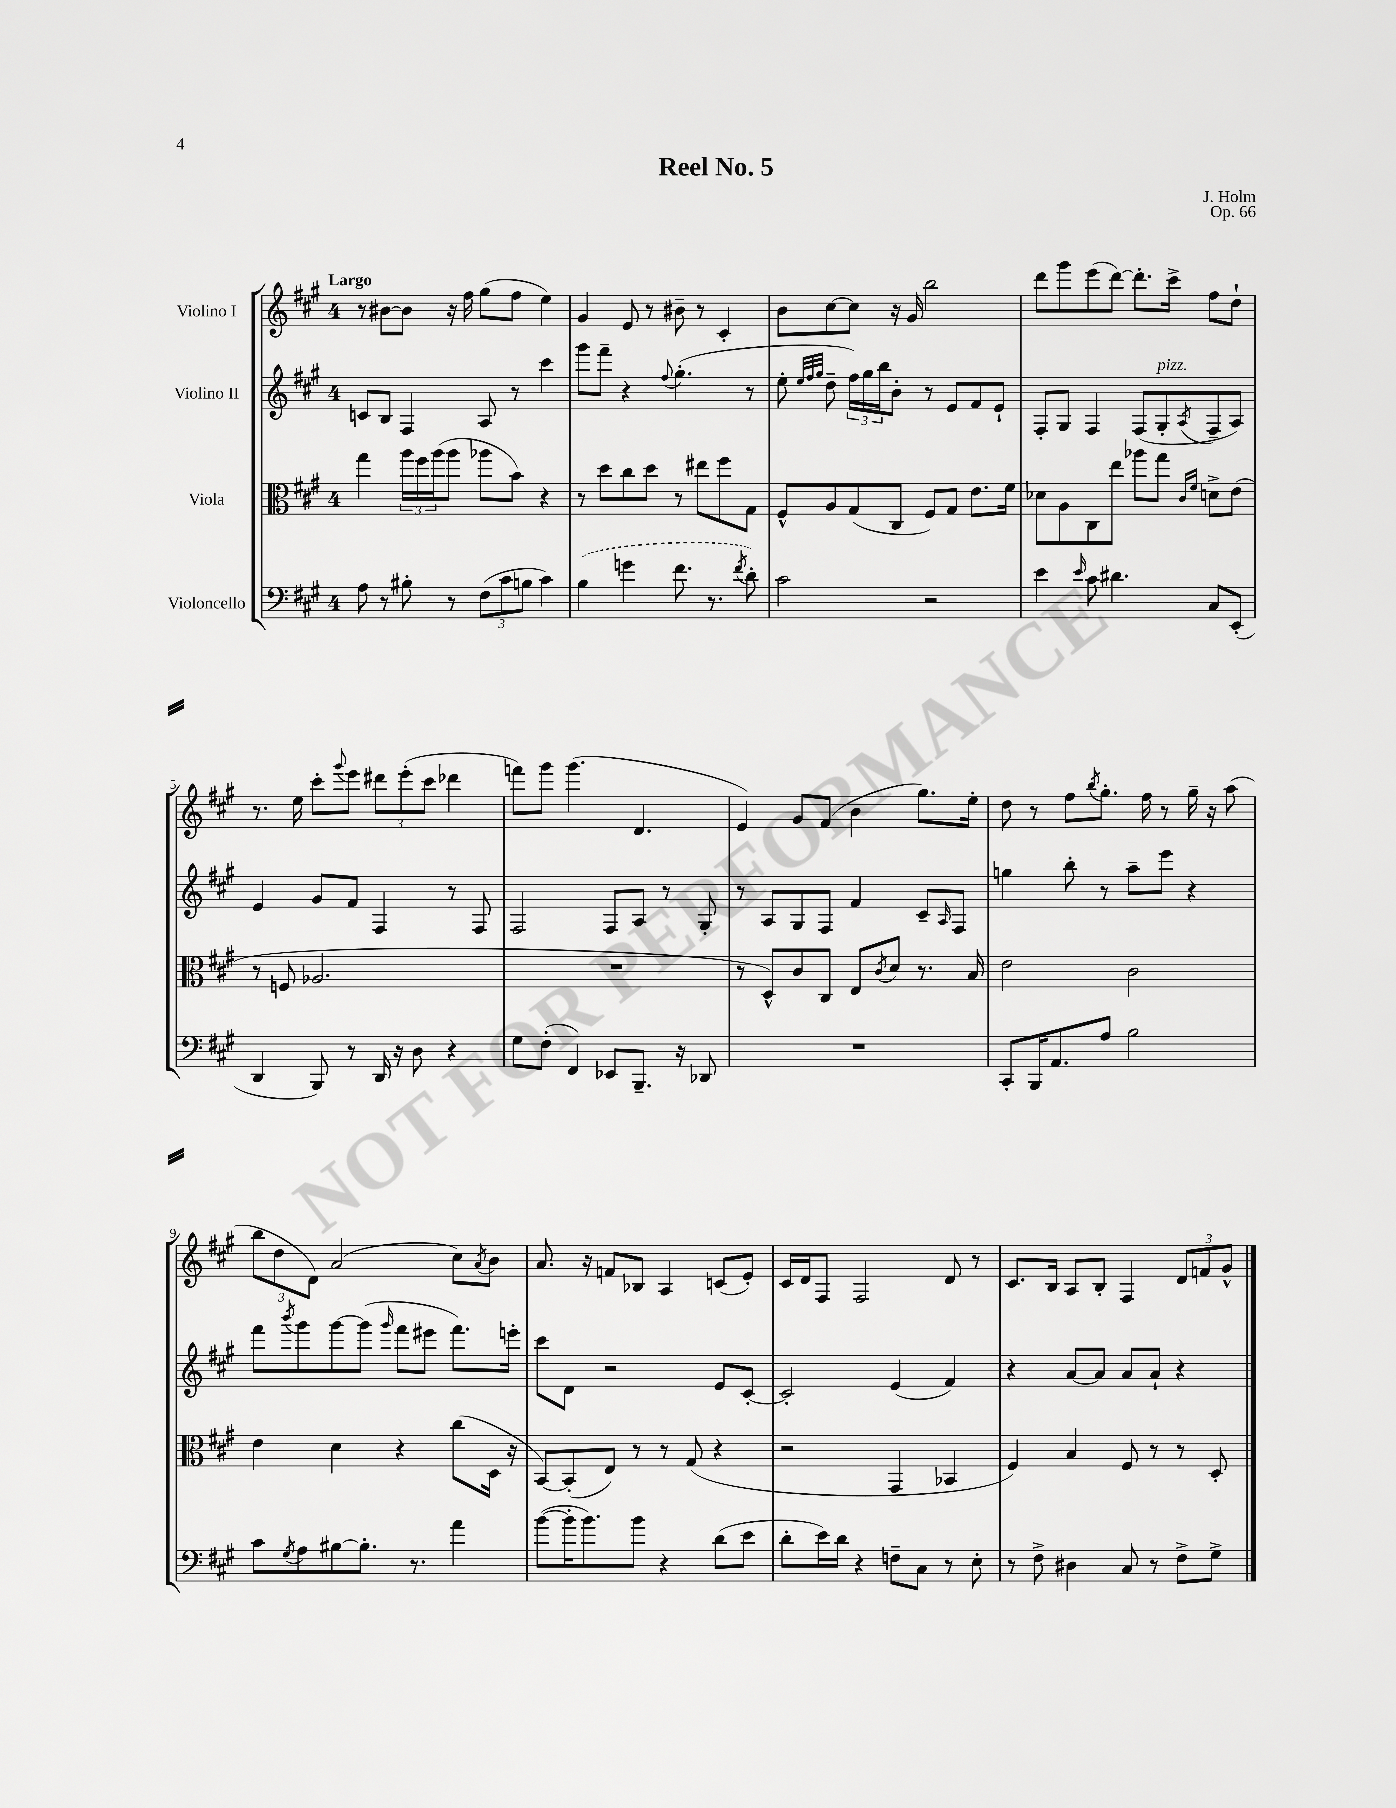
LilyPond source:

\header { title = "Reel No. 5" composer = "J. Holm" opus = "Op. 66" }
<<
\new StaffGroup <<
\new Staff = "s0" \with { instrumentName = "Violino I" } {
    \clef treble \key a \major \once \override Staff.TimeSignature.style = #'single-digit \time 4/4 \tempo "Largo"
    r8 bis'8~ bis'8 r16 fis''16 gis''8( fis''8 e''4) |
    gis'4 e'8 r8 bis'8-- r8 cis'4-. |
    b'8 cis''8~ cis''8 r16 gis'16 b''2 |
    d'''8 gis'''8 e'''8( d'''8~) d'''8.-. cis'''16-> fis''8 d''8-! |
    r8. e''16 cis'''8-. \appoggiatura { gis'''8 } e'''8 \tuplet 3/2 { dis'''8 e'''8-.( cis'''8 } des'''4 |
    f'''8) gis'''8 gis'''4.( d'4. |
    e'4) gis'8 fis'8( b'4 gis''8.) e''16-. |
    d''8 r8 fis''8 \acciaccatura { b''8 } gis''8.-. fis''16 r8 gis''16-- r16 a''8( |
    \tuplet 3/2 { b''8 d''8 d'8) } a'2( cis''8) \acciaccatura { a'8 } b'8 |
    a'8. r16 f'8 bes8 a4 c'8( e'8-.) |
    cis'16 d'16 fis8 fis2 d'8 r8 |
    cis'8. b16 a8 b8-. fis4 \tuplet 3/2 { d'8 f'8 gis'8-^ } \bar "|." |
}
\new Staff = "s1" \with { instrumentName = "Violino II" } {
    \clef treble \key a \major \once \override Staff.TimeSignature.style = #'single-digit \time 4/4
    c'8 b8 fis4 a8 r8 cis'''4 |
    gis'''8 fis'''8-- r4 \appoggiatura { fis''8 } gis''4.-.( r8 |
    e''8-. \grace { e''32 fis''32 gis''32 } d''8-- \tuplet 3/2 { fis''16) gis''16 b''16 } b'8-. r8 e'8 fis'8 e'8-! |
    fis8-. gis8 fis4 fis8( gis8-.^\markup { \italic "pizz." } \acciaccatura { a8 } fis8-- a8) |
    e'4 gis'8 fis'8 fis4 r8 fis8 |
    fis2 fis8 a8 r8 gis8-. |
    r8 a8 gis8 fis8 fis'4 cis'8-- \grace { a16 } fis8 |
    g''4 b''8-. r8 a''8-- e'''8 r4 |
    fis'''8 \acciaccatura { b'''8 } gis'''8 gis'''8~ gis'''8( \grace { gis'''16 } fis'''8 eis'''8 fis'''8.) e'''16-. |
    cis'''8 d'8 r2 e'8 cis'8~-. |
    cis'2-. e'4( fis'4) |
    r4 a'8~ a'8 a'8 a'8-! r4 \bar "|." |
}
\new Staff = "s2" \with { instrumentName = "Viola" } {
    \clef alto \key a \major \once \override Staff.TimeSignature.style = #'single-digit \time 4/4
    gis''4 \tuplet 3/2 { a''16 fis''16 a''16( } a''8 aes''8 b'8) r4 |
    r8 d''8 cis''8 d''8 r8 eis''8 fis''8 gis8 |
    fis8-^ a8 gis8( cis8 fis8) gis8 e'8. fis'16 |
    des'8 a8 cis8 e''8 aes''8 gis''8 \grace { cis'16 fis'16 } d'8-> e'8( |
    r8 f8 aes2. |
    R1 |
    r8 d8-^) cis'8 cis8 e8 \acciaccatura { cis'8 } d'8 r8. b16 |
    e'2 cis'2 |
    e'4 d'4 r4 cis''8( d16 r16 |
    b,8~) b,8-.( e8) r8 r8 gis8( r4 |
    r2 gis,4 bes,4 |
    fis4) b4 fis8 r8 r8 d8-. \bar "|." |
}
\new Staff = "s3" \with { instrumentName = "Violoncello" } {
    \clef bass \key a \major \once \override Staff.TimeSignature.style = #'single-digit \time 4/4
    a8 r8 bis8-. r8 \tuplet 3/2 { fis8( cis'8 b8 } cis'4) |
    \once \slurDashed b4( g'4 fis'8. r8. \acciaccatura { fis'8 } d'8-.) |
    cis'2 r2 |
    e'4 \grace { e'16 } cis'8 dis'4. cis8 e,8-.( |
    d,4 b,,8) r8 d,16 r16 d8 r4 |
    gis8 fis8-.( fis,4) ees,8 b,,8.-- r16 des,8 |
    R1 |
    cis,8-. b,,16 a,8. a8 b2 |
    cis'8 \acciaccatura { gis8 } a8 bis8~ bis8.-. r8. a'4 |
    b'8~( b'16-. b'8.) b'8 r4 d'8( e'8 |
    d'8-. e'16) d'16 r4 f8-- cis8 r8 e8-. |
    r8 fis8-> dis4 cis8 r8 fis8-> gis8-> \bar "|." |
}
>>
>>
